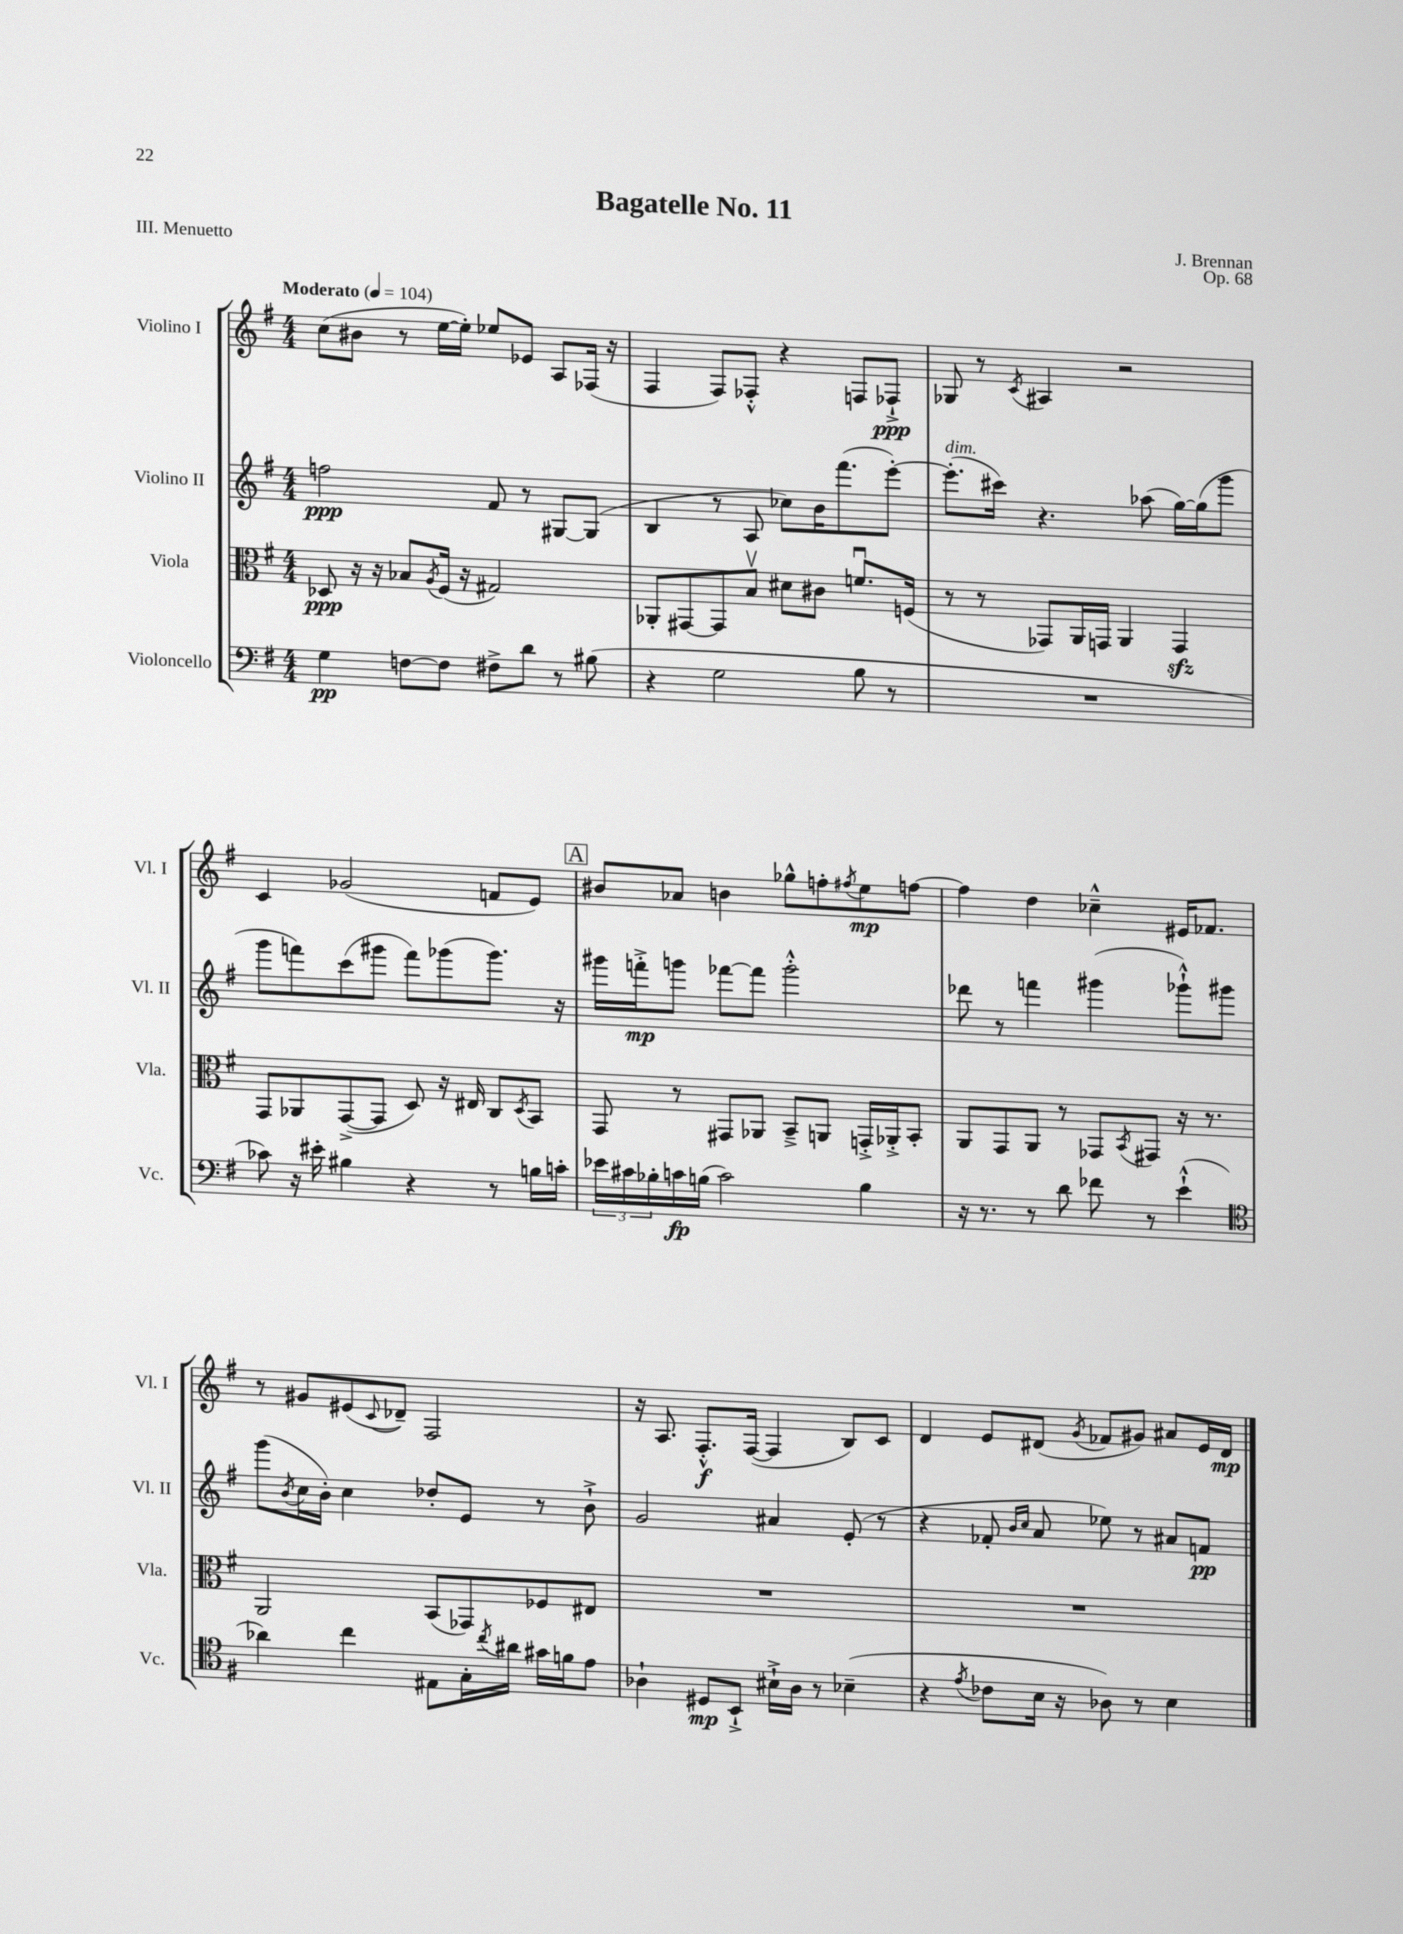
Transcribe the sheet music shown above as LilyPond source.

\header { title = "Bagatelle No. 11" composer = "J. Brennan" opus = "Op. 68" piece = "III. Menuetto" }
<<
\new StaffGroup <<
\new Staff = "s0" \with { instrumentName = "Violino I" shortInstrumentName = "Vl. I" } {
    \clef treble \key g \major \numericTimeSignature \time 4/4 \tempo "Moderato" 4 = 104
    c''8( bis'8 r8 e''16~ e''16-.) ees''8 ees'8 a8 fes16( r16 |
    fis4 fis8) fes8-.-^ r4 f8 fes8-!->\ppp |
    ges8 r8 \acciaccatura { c'8 } ais4 r2 |
    c'4 ges'2( f'8 e'8) |
    \mark \markup { \box "A" } bis'8 aes'8 b'4 ges''8-^ f''8-. \acciaccatura { fis''8 } e''8\mp f''8~ |
    f''4 d''4 ces''4---^ eis'16 fes'8. |
    r8 gis'8 eis'8( \appoggiatura { c'8 } des'8--) fis2 |
    r16 a8. fis8.-.-^\f fis16~( fis4 b8) c'8 |
    d'4 e'8 dis'8( \acciaccatura { g'8 } fes'8 gis'8) ais'8 e'16 dis'16\mp \bar "|." |
}
\new Staff = "s1" \with { instrumentName = "Violino II" shortInstrumentName = "Vl. II" } {
    \clef treble \key g \major \numericTimeSignature \time 4/4
    f''2\ppp fis'8 r8 gis8~ gis8( |
    b4 r8 a8 ces''8) b'16 fis'''8.( e'''8~-.) |
    e'''8.-.^\markup { \italic "dim." }( cis'''16) r4. aes''8( g''16~) g''16( g'''8 |
    g'''8 f'''8) c'''8( gis'''8 f'''8) ges'''8( ges'''8.) r16 |
    \mark \markup { \box "A" } gis'''16 f'''16-.->\mp g'''8 fes'''8~ fes'''8 g'''2-.-^ |
    des'''8 r8 f'''4 gis'''4( ges'''8-!-^) gis'''8 |
    g'''8( \acciaccatura { b'8 } c''16 b'16-.) c''4 des''8-. e'8 r8 b'8-!-> |
    g'2 ais'4 e'8-.( r8 |
    r4 fes'8-. \grace { b'16 c''16 } a'8 ees''8) r8 ais'8 f'8\pp \bar "|." |
}
\new Staff = "s2" \with { instrumentName = "Viola" shortInstrumentName = "Vla." } {
    \clef alto \key g \major \numericTimeSignature \time 4/4
    des8\ppp r16 r16 bes8 \acciaccatura { a8 } fis16( r16 gis2) |
    aes,8-. gis,8~ gis,8 b8\upbow dis'8 cis'8 f'8.\downbow f16( |
    r8 r8 ges,8) a,16 g,16 a,4 g,4\sfz |
    g,8 aes,8 g,8~->( g,8 d8) r16 eis16 c8 \acciaccatura { d8 } b,8 |
    \mark \markup { \box "A" } g,8 r8 gis,8 aes,8 b,8---> a,8 g,16-.-> aes,16-.-> b,8-. |
    a,8 g,8 a,8 r8 ges,8 \acciaccatura { b,8 } gis,8 r16 r8. |
    a,2 b,8( ges,8) fes8 eis8 |
    R1 |
    R1 \bar "|." |
}
\new Staff = "s3" \with { instrumentName = "Violoncello" shortInstrumentName = "Vc." } {
    \clef bass \key g \major \numericTimeSignature \time 4/4
    g4\pp f8~ f8 fis8-> d'8 r8 bis8( |
    r4 g2 b8 r8 |
    R1 |
    ces'8) r16 eis'16-. bis4 r4 r8 b16 c'16-. |
    \mark \markup { \box "A" } \tuplet 3/2 { ees'16 cis'16 bes16-. } c'16\fp b16( c'2) b4 |
    r16 r8. r8 d'8 fes'8 r8 e'4-!-^( |
    \clef tenor aes'4) c''4 eis8 g16-. \acciaccatura { c''8 } ais'16 gis'16 f'16 e'8 |
    aes4-! dis8\mp b,8-!-> bis16-!-> aes16 r8 bes4--( |
    r4 \acciaccatura { e'8 } ces'8 b16 r16 aes8) r8 b4 \bar "|." |
}
>>
>>
\layout { \context { \Score \remove "Bar_number_engraver" } }
